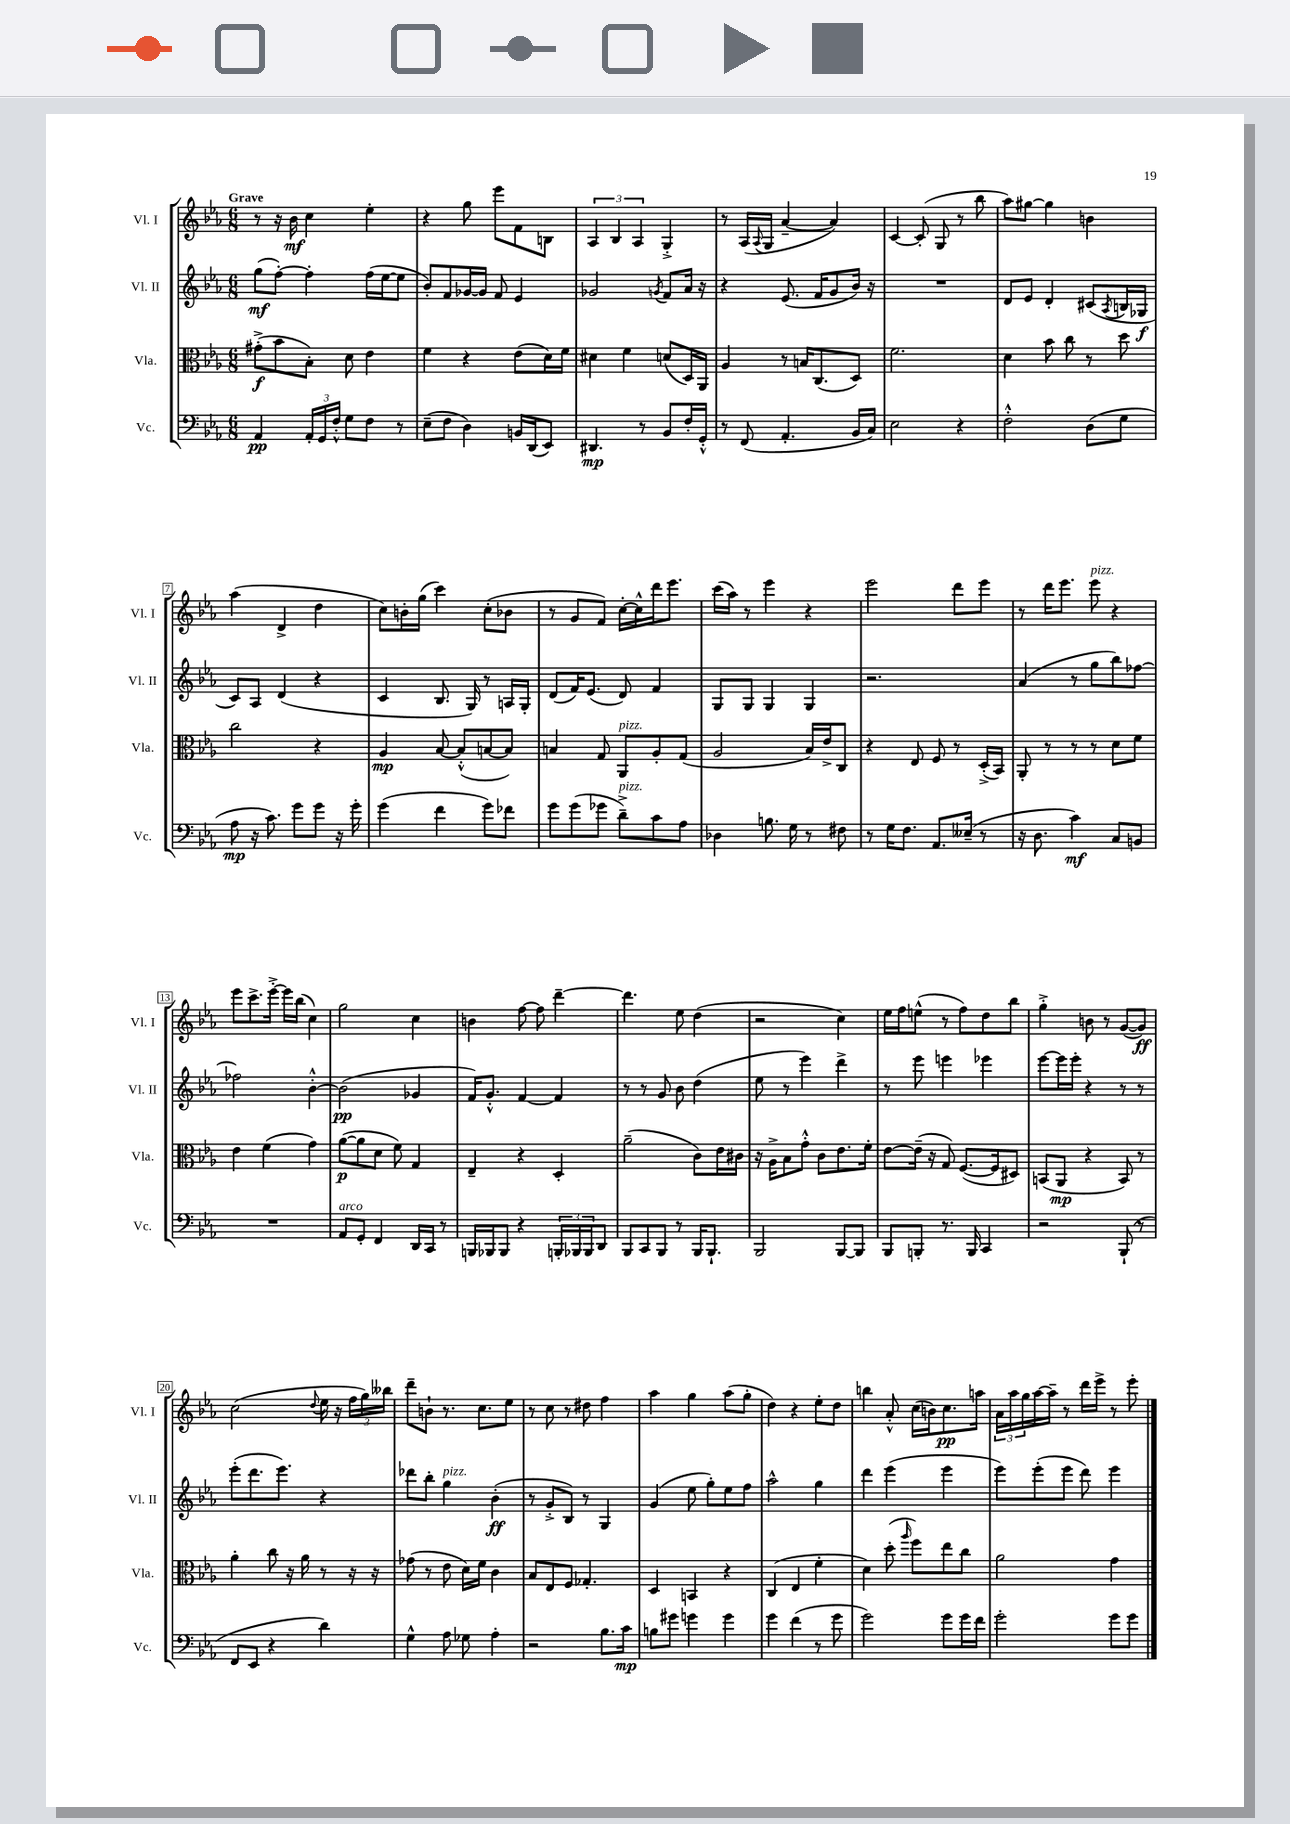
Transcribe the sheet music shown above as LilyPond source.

<<
\new StaffGroup <<
\new Staff = "s0" \with { instrumentName = "Vl. I" shortInstrumentName = "Vl. I" } {
    \clef treble \key ees \major \numericTimeSignature \time 6/8 \tempo "Grave"
    r8 r16 bes'16\mf c''4 ees''4-. |
    r4 g''8 ees'''8 f'8 b8 |
    \tuplet 3/2 { aes4 bes4 aes4 } g4-.-> |
    r8 aes16( \appoggiatura { aes8 } g16 aes'4~-- aes'4) |
    c'4~ c'8-.( g8 r8 bes''8 |
    aes''8) gis''8~ gis''4 b'4 |
    aes''4( d'4-> d''4 |
    c''8) b'16-. g''16( c'''4) c''8-.( bes'8 |
    r8 g'8 f'8) c''16~-. c''16-^ d'''16 ees'''8. |
    c'''16( aes''16) r8 ees'''4 r4 |
    ees'''2 d'''8 ees'''8 |
    r8 d'''16 ees'''8. ees'''8^\markup { \italic "pizz." } r4 |
    ees'''8 c'''8.-> ees'''16~-.-> ees'''16 bes''16( c''4) |
    g''2 c''4 |
    b'4 f''8~ f''8 d'''4~-- |
    d'''4. ees''8 d''4( |
    r2 c''4) |
    ees''16 f''16 e''8-^( r8 f''8) d''8 bes''8 |
    g''4-.-> b'8 r8 g'8~( g'8\ff) |
    c''2( \appoggiatura { d''8 } ees''16 r16 \tuplet 3/2 { f''16 g''16) beses''16 } |
    d'''8-- b'8-! r8. c''8. ees''8 |
    r8 c''8 r8 dis''8 f''4 |
    aes''4 g''4 aes''8( g''8-. |
    d''4) r4 ees''8-. d''8 |
    b''4 aes'8-.-^ c''16( b'16) c''8.\pp a''16 |
    \tuplet 3/2 { aes'16 aes''16 g''16 } aes''16~ aes''16-- r8 d'''16 ees'''16-> r8 ees'''8-. \bar "|." |
}
\new Staff = "s1" \with { instrumentName = "Vl. II" shortInstrumentName = "Vl. II" } {
    \clef treble \key ees \major \numericTimeSignature \time 6/8
    g''8\mf( f''8~-.) f''4-. f''16( ees''16~ ees''8 |
    bes'8-.) f'8 ges'16~ ges'16 f'8 ees'4 |
    ges'2 \acciaccatura { g'8 } f'8 aes'16 r16 |
    r4 ees'8.( f'16 g'8 bes'16) r16 |
    R2. |
    d'8 ees'8 d'4-. cis'8( \acciaccatura { aes8 } b16 ges16\f |
    c'8) aes8 d'4( r4 |
    c'4 bes8. g16) r8 a16 g16-. |
    d'8( f'16) ees'8.( d'8) f'4 |
    g8 g8 g4 g4 |
    r2. |
    aes'4( r8 g''8 bes''8) fes''8~ |
    fes''2 bes'4~-.-^ |
    bes'2\pp( ges'4 |
    f'16) g'8.-.-^ f'4~ f'4 |
    r8 r8 g'8 bes'8 d''4( |
    ees''8 r8 ees'''4) d'''4-> |
    r8 ees'''8 e'''4 ees'''4 |
    ees'''8~ ees'''16 ees'''16-. r4 r8 r8 |
    ees'''8-.( d'''8. ees'''8.) r4 |
    des'''8 bes''8-. g''4^\markup { \italic "pizz." } bes'4-.\ff( |
    r8 g'8-.-> bes8) r8 g4 |
    g'4( ees''8 g''8-.) ees''8 f''8 |
    aes''2-^ g''4 |
    d'''4 ees'''4( ees'''4 |
    ees'''8) ees'''8-.( ees'''8 d'''8) ees'''4 \bar "|." |
}
\new Staff = "s2" \with { instrumentName = "Vla." shortInstrumentName = "Vla." } {
    \clef alto \key ees \major \numericTimeSignature \time 6/8
    gis'8-.->\f( bes'8 bes8-.) d'8 ees'4 |
    f'4 r4 ees'8( d'16) f'16 |
    dis'4 f'4 d'8( d16) aes,16 |
    aes4 r8 b16 c8.( d8) |
    f'2. |
    d'4 bes'8 c''8 r8 d''8 |
    c''2 r4 |
    aes4\mp bes8~ bes8-.-^( b8~ b8) |
    b4 g8 aes,8^\markup { \italic "pizz." } aes8-. g8( |
    aes2 bes16) ees'16-> c8 |
    r4 ees8 f8 r8 d16-.->( bes,16) |
    aes,8-. r8 r8 r8 d'8 f'8 |
    ees'4 f'4( g'4) |
    aes'8~\p( aes'8 d'8 f'8) g4 |
    ees4-- r4 d4-. |
    aes'2--( c'8) ees'16 cis'16 |
    r16 aes16-> bes8 g'8-.-^ c'8 ees'8. f'16-. |
    ees'8~ ees'16--( r16 g8) f8.~( f16 dis8) |
    b,8( aes,8\mp r4 b,8) r8 |
    aes'4-. c''8 r16 aes'16 r8 r16 r16 |
    ges'8( r8 ees'8 d'16) f'16 c'4 |
    bes8 ees8 f8 ges4.-. |
    d4 b,4 r4 |
    c4( ees4 f'4-. |
    d'4) d''8-.( \grace { aes''16 } f''8) ees''8 c''8 |
    aes'2 g'4 \bar "|." |
}
\new Staff = "s3" \with { instrumentName = "Vc." shortInstrumentName = "Vc." } {
    \clef bass \key ees \major \numericTimeSignature \time 6/8
    aes,4\pp \tuplet 3/2 { aes,16-. g,16 f16-.-^ } g8 f8 r8 |
    ees8--( f8 d4) b,16 d,16( ees,8) |
    dis,4.\mp r8 bes,8 f16-. g,16-.-^ |
    r8 f,8( aes,4.-. bes,16 c16) |
    ees2 r4 |
    f2-.-^ d8( g8 |
    aes8\mp r16 c'8.) g'8 g'8 r16 g'16-. |
    g'4( f'4 g'8) fes'8 |
    g'8 g'8( ges'8 d'8--->^\markup { \italic "pizz." }) c'8 aes8 |
    des4 b8. g16 r8 fis8 |
    r8 g16 f8. aes,8. eeses16--( r8 |
    r16 d8. c'4\mf) c8 b,8 |
    R2. |
    aes,8^\markup { \italic "arco" } g,8-. f,4 d,16 c,16 r8 |
    b,,16 bes,,16 bes,,8 r4 \tuplet 3/2 { b,,16-. bes,,16 bes,,16 } d,8 |
    bes,,8 c,8 bes,,8 r8 bes,,16 bes,,8.-! |
    bes,,2 bes,,8~ bes,,8 |
    bes,,8 b,,8-. r8. b,,16 c,4 |
    r2 bes,,8-!( r8 |
    f,8 ees,8 r4 d'4) |
    g4-^ aes8 ges8 aes4-. |
    r2 bes8. c'16\mp |
    b8 gis'8 g'4 g'4 |
    g'4 f'4( r8 g'8 |
    g'2) g'8 g'16 f'16 |
    g'2-. g'8 g'8 \bar "|." |
}
>>
>>
\layout { \context { \Score \override BarNumber.stencil = #(make-stencil-boxer 0.1 0.3 ly:text-interface::print) } }
